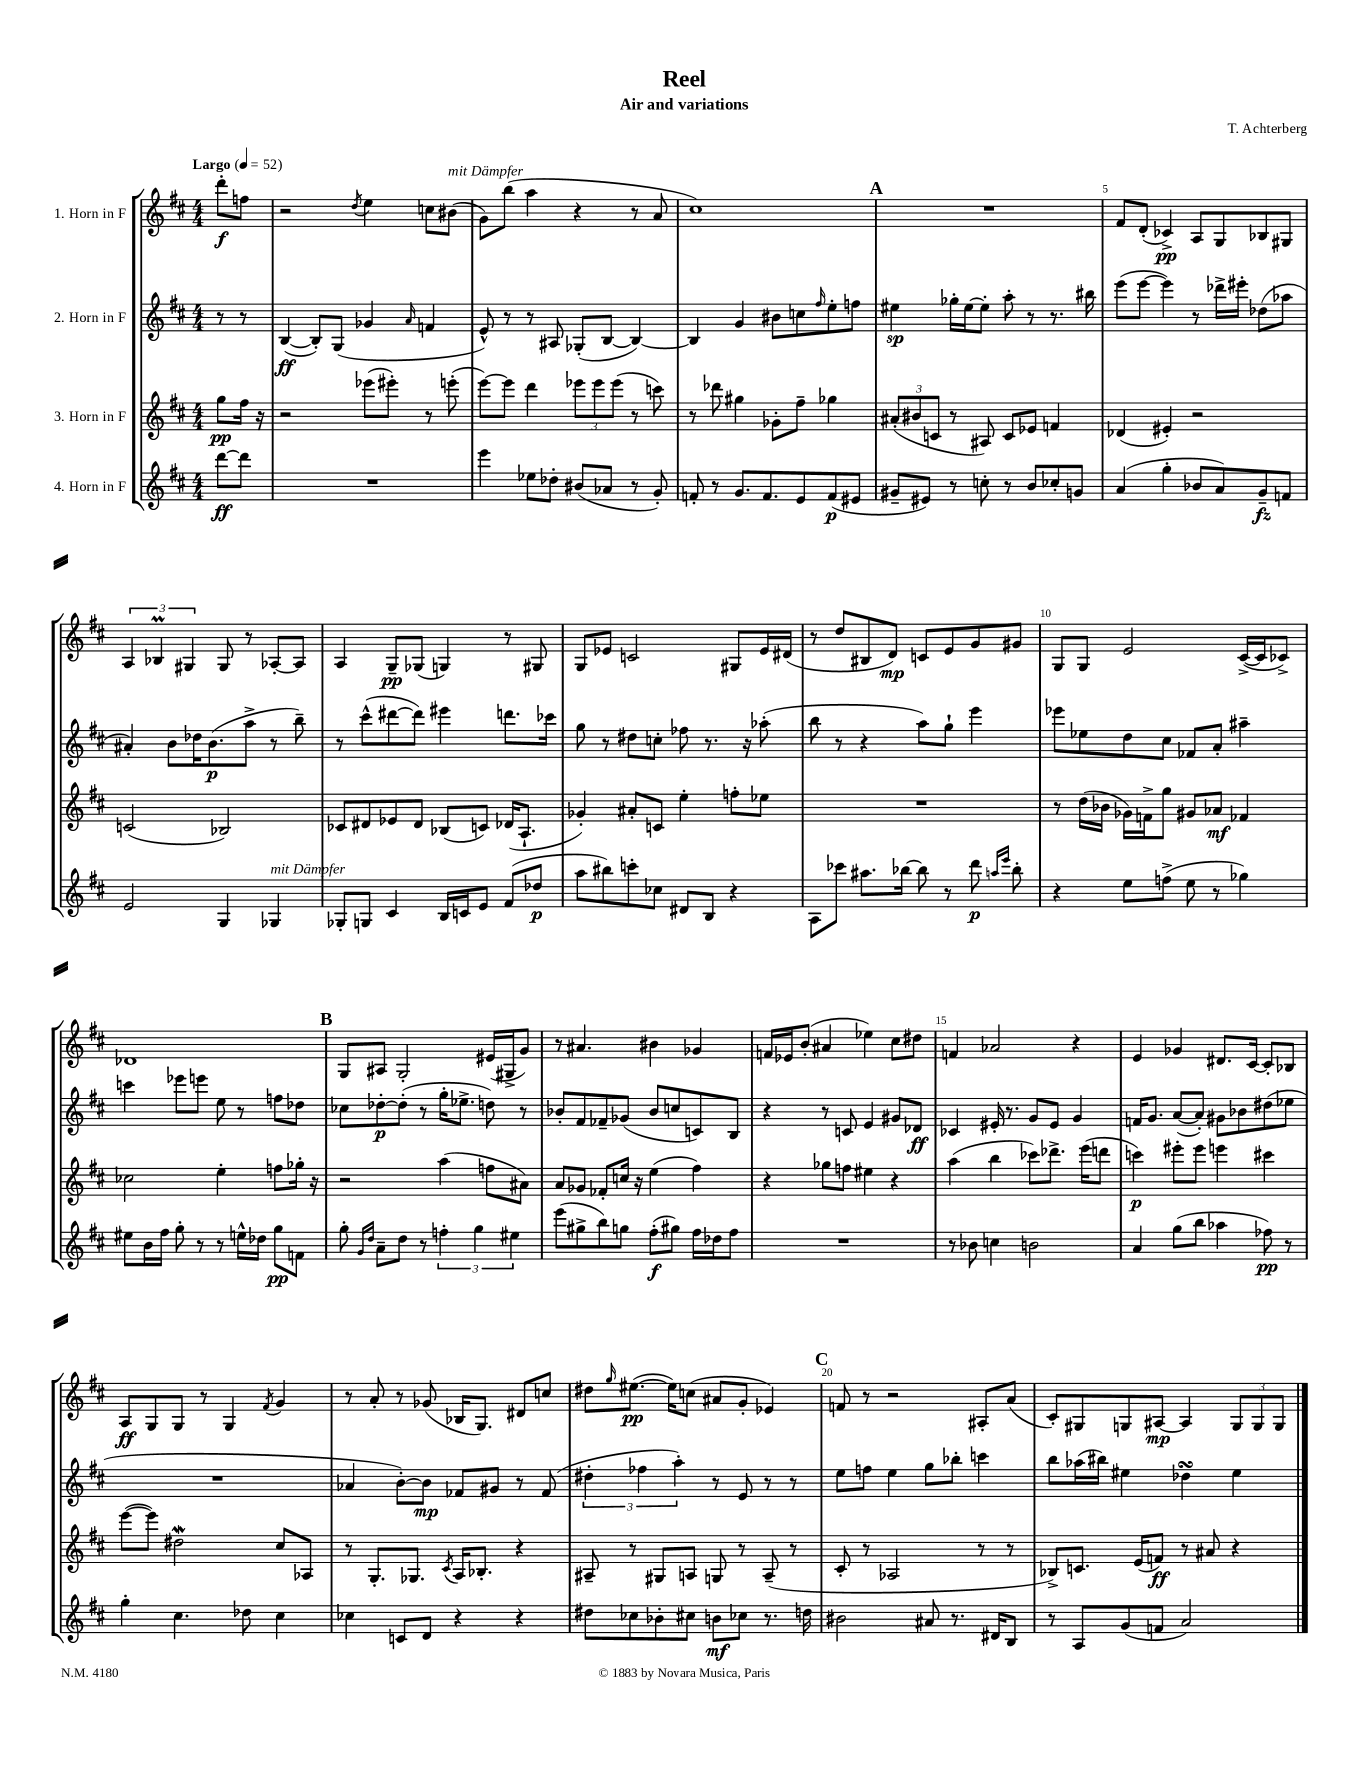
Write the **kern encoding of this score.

**kern	**dynam	**kern	**dynam	**kern	**dynam	**kern	**dynam
*part4	*part4	*part3	*part3	*part2	*part2	*part1	*part1
*staff4	*staff4	*staff3	*staff3	*staff2	*staff2	*staff1	*staff1
*I"4. Horn in F	*	*I"3. Horn in F	*	*I"2. Horn in F	*	*I"1. Horn in F	*
*clefG2	*	*clefG2	*	*clefG2	*	*clefG2	*
*k[f#c#]	*	*k[f#c#]	*	*k[f#c#]	*	*k[f#c#]	*
*M4/4	*	*M4/4	*	*M4/4	*	*M4/4	*
*MM52	*	*MM52	*	*MM52	*	*MM52	*
=	=	=	=	=	=	=	=
!	!	!	!	!	!	!LO:TX:a:B:t=Largo	!
[8ddd\L	ff	8gg\L	pp	8r	.	8ddd'\L	f
8ddd\J]	.	16ff#\Jk	.	8r	.	8ffn\J	.
.	.	16r	.	.	.	.	.
=1	=1	=1	=1	=1	=1	=1	=1
1r	.	2r	.	([4B/	ff	2r	.
.	.	.	.	8B'/L])	.	.	.
.	.	.	.	(8G/J	.	.	.
.	.	.	.	.	.	8qdd/	.
.	.	(8eee-X\L	.	4g-X/	.	4ee\	.
.	.	8eee#X'\J)	.	.	.	.	.
.	.	.	.	16qqa/	.	.	.
.	.	8r	.	4fn/	.	8ccn\L	.
!	!	!	!	!	!	!LO:TX:a:i:t=mit Dämpfer	!
.	.	(8eeen'\	.	.	.	(8b#X\J	.
=2	=2	=2	=2	=2	=2	=2	=2
4eee\	.	[8eee\L)	.	8e^^/)	.	8g\L)	.
.	.	8eee\J]	.	8r	.	(8bb\J	.
8ee-X\L	.	4ddd\	.	8r	.	4aa\	.
8dd-X'\J	.	.	.	8A#X/	.	.	.
(8b#X/L	.	12eee-X\L	.	(8G-X'/L	.	4r	.
.	.	12eee-\	.	.	.	.	.
8a-X/J	.	.	.	[8B/J	.	.	.
.	.	(12eee-\J	.	.	.	.	.
8r	.	8r	.	4B/_)	.	8r	.
8g'/)	.	8cccn\)	.	.	.	8a/	.
=3	=3	=3	=3	=3	=3	=3	=3
8fn'/	.	8r	.	4B/]	.	1cc#)	.
8r	.	8ddd-X\	.	.	.	.	.
8.g/L	.	4gg#X\	.	4g/	.	.	.
8.f/	.	.	.	.	.	.	.
.	.	8g-X'\L	.	8b#X\L	.	.	.
8e/	.	8ff#~\J	.	8ccn\	.	.	.
.	.	.	.	16qqff#/	.	.	.
(8f/	p	4gg-X\	.	8ee'\	.	.	.
8e#X/J	.	.	.	8ffn\J	.	.	.
!!LO:REH:place=s1:t=A
=4	=4	=4	=4	=4	=4	=4	=4
8g#X~/L	.	(12a#X'/L	.	4ee#X\	sp	1r	.
.	.	12b#X/	.	.	.	.	.
8e#X/J)	.	.	.	.	.	.	.
.	.	12cn/J	.	.	.	.	.
8r	.	8r	.	16gg-X'\LL	.	.	.
.	.	.	.	[16ee#\J	.	.	.
8ccn'\	.	8A#X/)	.	8ee#'\J]	.	.	.
8r	.	8c/L	.	8aa'\	.	.	.
8b/L	.	8e-X/J	.	8r	.	.	.
8cc-X'/	.	4fn/	.	8.r	.	.	.
8gn/J	.	.	.	.	.	.	.
.	.	.	.	16bb#X\	.	.	.
=5	=5	=5	=5	=5	=5	=5	=5
(4a/	.	(4d-X/	.	(8eee\L	.	8f#/L	.
.	.	.	.	[8eee\J	.	(8d'/J	.
4gg'\	.	4e#X'/)	.	4eee\])	.	4c-X^/)	pp
8b-X/L	.	2r	.	8r	.	8A/L	.
8a/)	.	.	.	16ddd-X^\LL	.	8G/	.
.	.	.	.	16eee#X'\JJ	.	.	.
8g~/	fz	.	.	(8dd-X\L	.	8B-X/	.
8fn/J	.	.	.	8aa-X\J	.	8G#X/J	.
!!LO:LB:g=z
=6	=6	=6	=6	=6	=6	=6	=6
2e/	.	(2cn/	.	4a#X'/)	.	6A/	.
.	.	.	.	.	.	6B-XM/	.
.	.	.	.	8b\L	.	.	.
.	.	.	.	.	.	6G#X/	.
.	.	.	.	16dd-X\K	.	.	.
.	.	.	.	(8.b\	p	.	.
4G/	.	2B-X/)	.	.	.	8G#/	.
.	.	.	.	8aa^\J	.	8r	.
!LO:TX:a:i:t=mit Dämpfer	!	!	!	!	!	!	!
4G-X/	.	.	.	8r	.	[8A-X'/L	.
.	.	.	.	8bb~\)	.	8A-/J]	.
=7	=7	=7	=7	=7	=7	=7	=7
8G-X'/L	.	8c-X/L	.	8r	.	4A/	.
8Gn/J	.	8d#X/	.	(8ccc#^^\L	.	.	.
4c#/	.	8e-X/	.	[8ddd#X\	.	8G~/L	pp
.	.	8d#/J	.	8ddd#\J])	.	(8G-X/J	.
16B/LL	.	(8B-X/L	.	4eee#X\	.	4Gn/)	.
16cn/J	.	.	.	.	.	.	.
8e/J	.	8cn/J)	.	.	.	.	.
(8f#/L	.	(16d-X/KL	.	8.dddn\L	.	8r	.
.	.	8.A`/J	.	.	.	.	.
8dd-X/J	p	.	.	.	.	8G#X/	.
.	.	.	.	16ccc-X\Jk	.	.	.
=8	=8	=8	=8	=8	=8	=8	=8
8aa\L	.	4g-X'/)	.	8gg\	.	8G/L	.
8bb#X\)	.	.	.	8r	.	8e-X/J	.
8cccn'\	.	8a#X'/L	.	8dd#X\L	.	2cn/	.
8cc-X\J	.	8cn/J	.	8ccn'\J	.	.	.
8d#X/L	.	4ee'\	.	8ff-X\	.	.	.
8B/J	.	.	.	8.r	.	.	.
4r	.	8ffn'\L	.	.	.	8G#X/L	.
.	.	.	.	16r	.	.	.
.	.	8ee-X\J	.	(8aa-X'\	.	16e-/L	.
.	.	.	.	.	.	(16d#X/JJ	.
=9	=9	=9	=9	=9	=9	=9	=9
8A\L	.	1r	.	8bb\	.	8r	.
8ccc-X\J	.	.	.	8r	.	8dd/L	.
8.aa#X\L	.	.	.	4r	.	8B#X/	.
.	.	.	.	.	.	8d/J)	mp
[16bb-X\Jk	.	.	.	.	.	.	.
8bb-\]	.	.	.	8aa\L)	.	8cn/L	.
8r	.	.	.	8gg`\J	.	8e/	.
8ddd\	p	.	.	4eee\	.	8g/	.
16qqaan/LL	.	.	.	.	.	.	.
16qqeee/JJ	.	.	.	.	.	.	.
8bb-'\	.	.	.	.	.	8g#X/J	.
=10	=10	=10	=10	=10	=10	=10	=10
4r	.	8r	.	8eee-X\L	.	8G/L	.
.	.	(16dd\LL	.	8ee-X\	.	8G/J	.
.	.	16b-X\JJ	.	.	.	.	.
8ee\L	.	16g-X\LL)	.	8dd\	.	2e/	.
.	.	16fn^\J	.	.	.	.	.
(8ffn^\J	.	8gg\J	.	8cc#\J	.	.	.
8ee\	.	8g#X/L	.	8f-X/L	.	.	.
8r	.	8a-X/J	mf	8a'/J	.	.	.
4gg-X\)	.	4f-X/	.	4aa#X~\	.	([16c#^/LL	.
.	.	.	.	.	.	16c#/J]	.
.	.	.	.	.	.	8c-X^/J)	.
!!LO:LB:g=z
=11	=11	=11	=11	=11	=11	=11	=11
8ee#X\L	.	2cc-X\	.	4cccn\	.	1d-X	.
16b\L	.	.	.	.	.	.	.
16ff#\JJ	.	.	.	.	.	.	.
8gg'\	.	.	.	8eee-X\L	.	.	.
8r	.	.	.	8eeen\J	.	.	.
8r	.	4ee'\	.	8ee\	.	.	.
16een^^\LL	.	.	.	8r	.	.	.
16dd-X\JJ	.	.	.	.	.	.	.
8gg\L	pp	8ffn\L	.	8ffn\L	.	.	.
8fn\J	.	16gg-X'\Jk	.	8dd-X\J	.	.	.
.	.	16r	.	.	.	.	.
!!LO:REH:place=s1:t=B
=12	=12	=12	=12	=12	=12	=12	=12
8gg'\	.	2r	.	8cc-X\L	.	8G/L	.
16qqg/LL	.	.	.	.	.	.	.
16qqdd/JJ	.	.	.	.	.	.	.
8a~\L	.	.	.	[8dd-X'\	p	8A#X/J	.
8dd\J	.	.	.	(8dd-'\J]	.	2G'/	.
8r	.	.	.	8r	.	.	.
6ffn'\	.	(4aa\	.	16gg'\KL	.	.	.
.	.	.	.	8.ee-X^\J	.	.	.
6gg\	.	.	.	.	.	.	.
.	.	8ffn\L	.	8ddn\)	.	(16e#X/LL	.
.	.	.	.	.	.	16G#X^/J	.
6ee#X\	.	.	.	.	.	.	.
.	.	8a#X\J)	.	8r	.	8g/J)	.
=13	=13	=13	=13	=13	=13	=13	=13
(8eee\L	.	8a/L	.	8b-X'/L	.	8r	.
8gg#X^\	.	8g-X/J	.	8f#/	.	4.a#X/	.
8bb\)	.	8f-X'/L	.	8f-X~/	.	.	.
8ggn\J	.	16ccn/Jk	.	(8g-X/J	.	.	.
.	.	16r	.	.	.	.	.
(8ff#'\L	f	(4ee\	.	8b-/L	.	4b#X\	.
8gg#X\J)	.	.	.	8ccn/	.	.	.
16ff#\LL	.	4ff#\)	.	8cn/)	.	4g-X/	.
16dd-X\J	.	.	.	.	.	.	.
8ff#\J	.	.	.	8B/J	.	.	.
=14	=14	=14	=14	=14	=14	=14	=14
1r	.	4r	.	4r	.	16fn/LL	.
.	.	.	.	.	.	16e-X/J	.
.	.	.	.	.	.	(8b'/J	.
.	.	8gg-X\L	.	8r	.	4a#X/	.
.	.	8ffn\J	.	8cn/	.	.	.
.	.	4ee#X\	.	4e/	.	4ee-X\)	.
.	.	4r	.	8g#X/L	.	8cc#\L	.
.	.	.	.	8d-X/J	ff	8dd#X\J	.
=15	=15	=15	=15	=15	=15	=15	=15
8r	.	(4aa\	.	4c-X/	.	4fn/	.
8b-X\	.	.	.	.	.	.	.
4ccn\	.	4bb\	.	16e#X'/	.	2a-X/	.
.	.	.	.	8.r	.	.	.
2bn\	.	8ccc-X\L)	.	8g/L	.	.	.
.	.	8.ddd-X^\J	.	8e#/J	.	.	.
.	.	.	.	4g/	.	4r	.
.	.	(16eee\KL	.	.	.	.	.
.	.	8dddn\J	.	.	.	.	.
=16	=16	=16	=16	=16	=16	=16	=16
4a/	.	4cccn\)	p	16fn/KL	.	4e/	.
.	.	.	.	8.g/J	.	.	.
(8gg\L	.	8eee#X'\L	.	([8a/L	.	4g-X/	.
8bb\J	.	8eee#\J	.	8a'/J])	.	.	.
4aa-X\	.	4eeen\	.	8g#X\L	.	8.d#X/L	.
.	.	.	.	8b-X\	.	.	.
.	.	.	.	.	.	[16c#/Jk	.
8ff-X\)	pp	4ccc#X\	.	(8dd#X\	.	8c#'/L]	.
8r	.	.	.	8ee-X\J	.	8B-X/J	.
!!LO:LB:g=z
=17	=17	=17	=17	=17	=17	=17	=17
4gg'\	.	([8eee\L	.	1r	.	8A/L	ff
.	.	8eee\J])	.	.	.	8G/	.
4.cc#\	.	2dd#XW\	.	.	.	8G/J	.
.	.	.	.	.	.	8r	.
.	.	.	.	.	.	4G/	.
8dd-X\	.	.	.	.	.	.	.
.	.	.	.	.	.	8qf#/	.
4cc#\	.	8cc#/L	.	.	.	4g/	.
.	.	8A-X/J	.	.	.	.	.
=18	=18	=18	=18	=18	=18	=18	=18
4cc-X\	.	8r	.	4a-X/	.	8r	.
.	.	8.G'/L	.	.	.	8a'/	.
8cn/L	.	.	.	[8b'\L)	.	8r	.
.	.	8.G-X/J	.	.	.	.	.
8d/J	.	.	.	8b\J]	mp	(8g-X/	.
.	.	8qc#/	.	.	.	.	.
4r	.	16A/KL	.	8f-X/L	.	16B-X/KL	.
.	.	8.B-X'/J	.	.	.	8.G/J)	.
.	.	.	.	8g#X/J	.	.	.
4r	.	4r	.	8r	.	8d#X/L	.
.	.	.	.	(8f-/	.	8ccn/J	.
=19	=19	=19	=19	=19	=19	=19	=19
8dd#X\L	.	8A#X~/	.	6dd#X'\	.	8dd#X\L	.
.	.	.	.	.	.	16qqgg/	.
8cc-X\	.	8r	.	.	.	([8.ee#X\J	pp
.	.	.	.	6ff-X\	.	.	.
8b-X'\	.	8G#X/L	.	.	.	.	.
.	.	.	.	.	.	16ee#\KL])	.
.	.	.	.	6aa'\)	.	.	.
8cc#X\J	.	8An/J	.	.	.	(8ccn\J	.
8bn\L	mf	8Gn/	.	8r	.	8a#X/L	.
8cc-X\J	.	8r	.	8e/	.	8g'/J	.
8.r	.	(8A~/	.	8r	.	4e-X/)	.
.	.	8r	.	8r	.	.	.
16ddn\	.	.	.	.	.	.	.
!!LO:REH:place=s1:t=C
=20	=20	=20	=20	=20	=20	=20	=20
2b#X\	.	8c#'/	.	8ee\L	.	8fn/	.
.	.	8r	.	8ffn\J	.	8r	.
.	.	2A-X/	.	4ee\	.	2r	.
8a#X/	.	.	.	8gg\L	.	.	.
8.r	.	.	.	8bb-X'\J	.	.	.
.	.	8r	.	4cccn\	.	8A#X'/L	.
16d#X/KL	.	.	.	.	.	.	.
8B/J	.	8r	.	.	.	(8a/J	.
=21	=21	=21	=21	=21	=21	=21	=21
8r	.	8B-X^/L)	.	8bb\L	.	8c#'/L)	.
8A/L	.	8.cn/J	.	(16aa-X\L	.	8G#X/	.
.	.	.	.	16bb#X\JJ)	.	.	.
(8g/	.	.	.	4ee#X\	.	8Gn/	.
.	.	(16e/KL	.	.	.	.	.
8fn/J	.	8fn/J)	ff	.	.	[8A#X/J	mp
2a/)	.	8r	.	4dd-XsSSs\	.	4A#/]	.
.	.	8a#X/	.	.	.	.	.
.	.	4r	.	4ee#\	.	12G/L	.
.	.	.	.	.	.	12G/	.
.	.	.	.	.	.	12G/J	.
==	==	==	==	==	==	==	==
*-	*-	*-	*-	*-	*-	*-	*-
